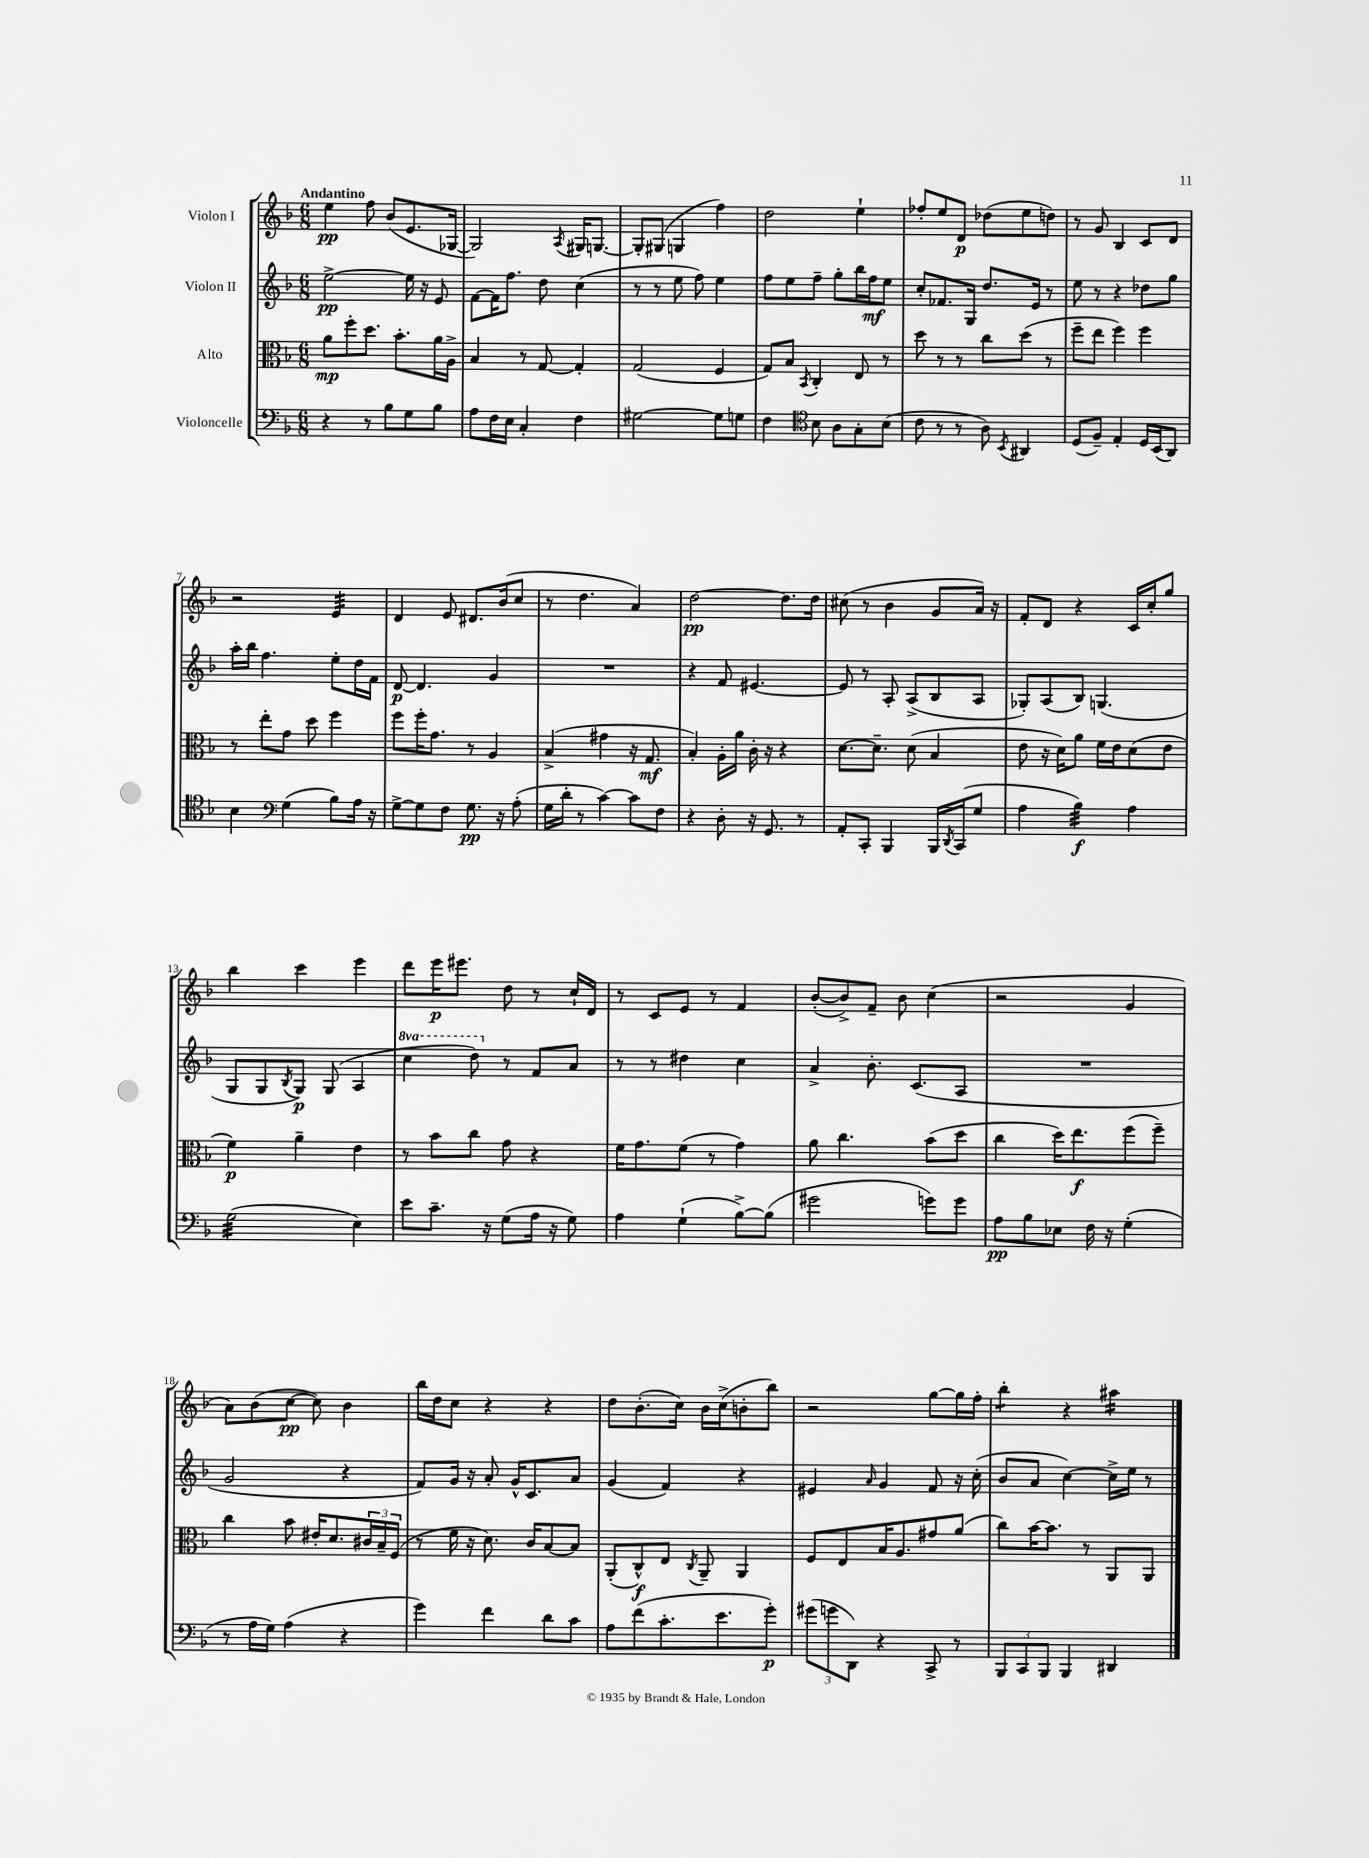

**kern	**kern	**kern	**kern
*staff4	*staff3	*staff2	*staff1
*clefF4	*clefC3	*clefG2	*clefG2
*k[b-]	*k[b-]	*k[b-]	*k[b-]
*M6/8	*M6/8	*M6/8	*M6/8
4r	8a	[2ee^	4ee
.	8ff'	.	.
8r	8.dd	.	8ff
8B-	.	.	(8b-
.	8.b-'	.	.
8G	.	16ee]	8.e
.	.	16r	.
8B-	16a	8e	.
.	16A^	.	[16G-
=	=	=	=
8A	4B-	[8f	2G-])
16F	.	16f]	.
16E	.	8.ff	.
4C'	8r	.	.
.	[8G	8dd	.
.	.	.	8qA
4F	4G']	(4cc	16G#
.	.	.	[8.G
=	=	=	=
[2G#	(2G	8r	8G']
.	.	8r	(8G#
.	.	8ee	4G
.	.	8ff)	.
8G#]	4F	4ee	4ff)
8G	.	.	.
=	=	=	=
4F	8G)	8ff	2dd
.	8B-	8ee	.
*clefC4	*	*	*
.	8qBB-	.	.
8B-	4C'	8ff~	.
8A	.	8gg'	.
8G'	8E	16bb-	4ee`
.	.	16ff	.
(8B-	8r	8ee	.
=	=	=	=
8c	8dd	8cc'	8ff-'
8r	8r	8.f-	8ee
8r	8r	.	8d
.	.	16G	.
8A)	8cc	8.dd	(8dd-
8qBB-	.	.	.
4AA#	(8dd	.	8ee
.	.	16e	.
.	8r	8r	8dd)
=	=	=	=
(8D	8ff~	8ee	8r
8F~)	8ee	8r	8g
4E'	4ff)	4r	4B-
16D	4ff	8dd-	8c
(16BB-	.	.	.
8AA)	.	8gg	8d
=	=	=	=
4B-	8r	16aa'	2r
.	.	16bb-	.
.	8ee'	4.ff	.
*clefF4	*	*	*
(4G	8g	.	.
.	8dd	.	.
8B-)	4ff	8ee'	4e
16A	.	16dd	.
16r	.	16f	.
=	=	=	=
[8G^	8ff	[8d	4d
8G]	16ff'	4.d]	.
.	8.g	.	.
8F	.	.	8e
8.G	8r	.	8.d#
.	4A	4g	.
16r	.	.	(16b-
(8A'	.	.	8cc
=	=	=	=
16G	(4B-^	2.r	8r
16d'	.	.	.
8r	.	.	4.dd
[4c)	4g#	.	.
8c]	16r	.	4a)
.	8.G	.	.
8F	.	.	.
=	=	=	=
4r	4B-')	4r	[2dd
8D'	16A'	8f	.
.	16a	.	.
16r	16c'	[4.e#	.
8.GG	16r	.	.
.	4r	.	8.dd]
8r	.	.	.
.	.	.	16dd
=	=	=	=
8AA'	[8.d	8e#]	(8cc#
8CC'	.	8r	8r
.	8.d~]	.	.
4BBB-	.	8A'	4b-
.	(8d	(8A^	.
16BBB-	4B-	8B-	8g
8qDD	.	.	.
(16CC	.	.	.
8G	.	8A	16a)
.	.	.	16r
=	=	=	=
4A	8e	8G-')	8f'
.	16r	(8A	8d
.	16d)	.	.
4B-)	8a	8B-)	4r
.	16f	(4.G	.
.	16e	.	.
4A	(8d	.	16c
.	.	.	16cc'
.	8e	.	8gg
=	=	=	=
(2G	4f)	8G	4bb-
.	.	8G	.
.	.	8qB-	.
.	4a~	8G)	4ccc
.	.	(8G	.
4E)	4e	4A	4eee
=	=	=	=
8e	8r	4ccc	8ddd
8.c~	8b-	.	16eee
.	.	.	8.eee#
.	8cc	8ddd)	.
16r	.	.	.
(8G	8g	8r	8dd
16A	4r	8f	8r
16r	.	.	.
8G)	.	8a	16cc`
.	.	.	16d
=	=	=	=
4A	16f	8r	8r
.	8.g	.	.
.	.	8r	8c
(4G`	(8f	4dd#	8e
.	8r	.	8r
[8B-^)	4g)	4cc	4f
(8B-]	.	.	.
=	=	=	=
2g#	8a	4a^	([8b-'
.	4.cc	.	8b-^])
.	.	8.b-'	8f~
.	.	.	8b-
.	.	(8.c	.
8g)	(8b-	.	(4cc
8g	8dd	8A	.
=	=	=	=
8A	4cc	2.r	2r
8B-	.	.	.
8E-	16dd)	.	.
.	8.ee	.	.
16F	.	.	.
16r	.	.	.
(4G'	(8ff	.	4g
.	8ff~)	.	.
=	=	=	=
8r	4cc	2g	8a)
16A	.	.	(8b-
16G)	.	.	.
(4A	8b-	.	[8cc
.	16e#'	.	8cc])
.	8.d	.	.
4r	.	4r	4b-
.	24c#	.	.
.	24B-~	.	.
.	(24F	.	.
=	=	=	=
4g)	8r	8f)	16bb-
.	.	.	16dd
.	16f	16g	8cc
.	16r	16r	.
4f	8.d)	8a'	4r
.	.	16g^^	.
.	16c	8.c	.
8d	[8B-	.	4r
8c	8B-]	8a	.
=	=	=	=
8A	(8AA'	(4g	8dd
(8f	8C^^)	.	(8.b-'
8.c'	8E	4f)	.
.	.	.	16cc)
.	8qC	.	.
.	8AA~	.	16b-
8.e	.	.	(16cc^
.	4AA	4r	8b'
8g')	.	.	8bb-)
=	=	=	=
(12g#	8F	4e#	2r
12g	.	.	.
.	8E	.	.
12DD)	.	.	.
.	.	16qqa	.
4r	16B-	4g	.
.	8.A	.	.
8CC^	8g#	8f	[8gg
8r	(8a	16r	16gg]
.	.	(16cc'	16ff'
=	=	=	=
12BBB-	8cc)	8b-	4bb-'
12CC	.	.	.
.	[16b-	8a	.
12BBB-	.	.	.
.	8.b-]	.	.
4BBB-	.	[4cc)	4r
.	8r	.	.
4DD#	8AA	16cc^]	4aa#
.	.	16ee	.
.	8AA	8r	.
==	==	==	==
*-	*-	*-	*-
